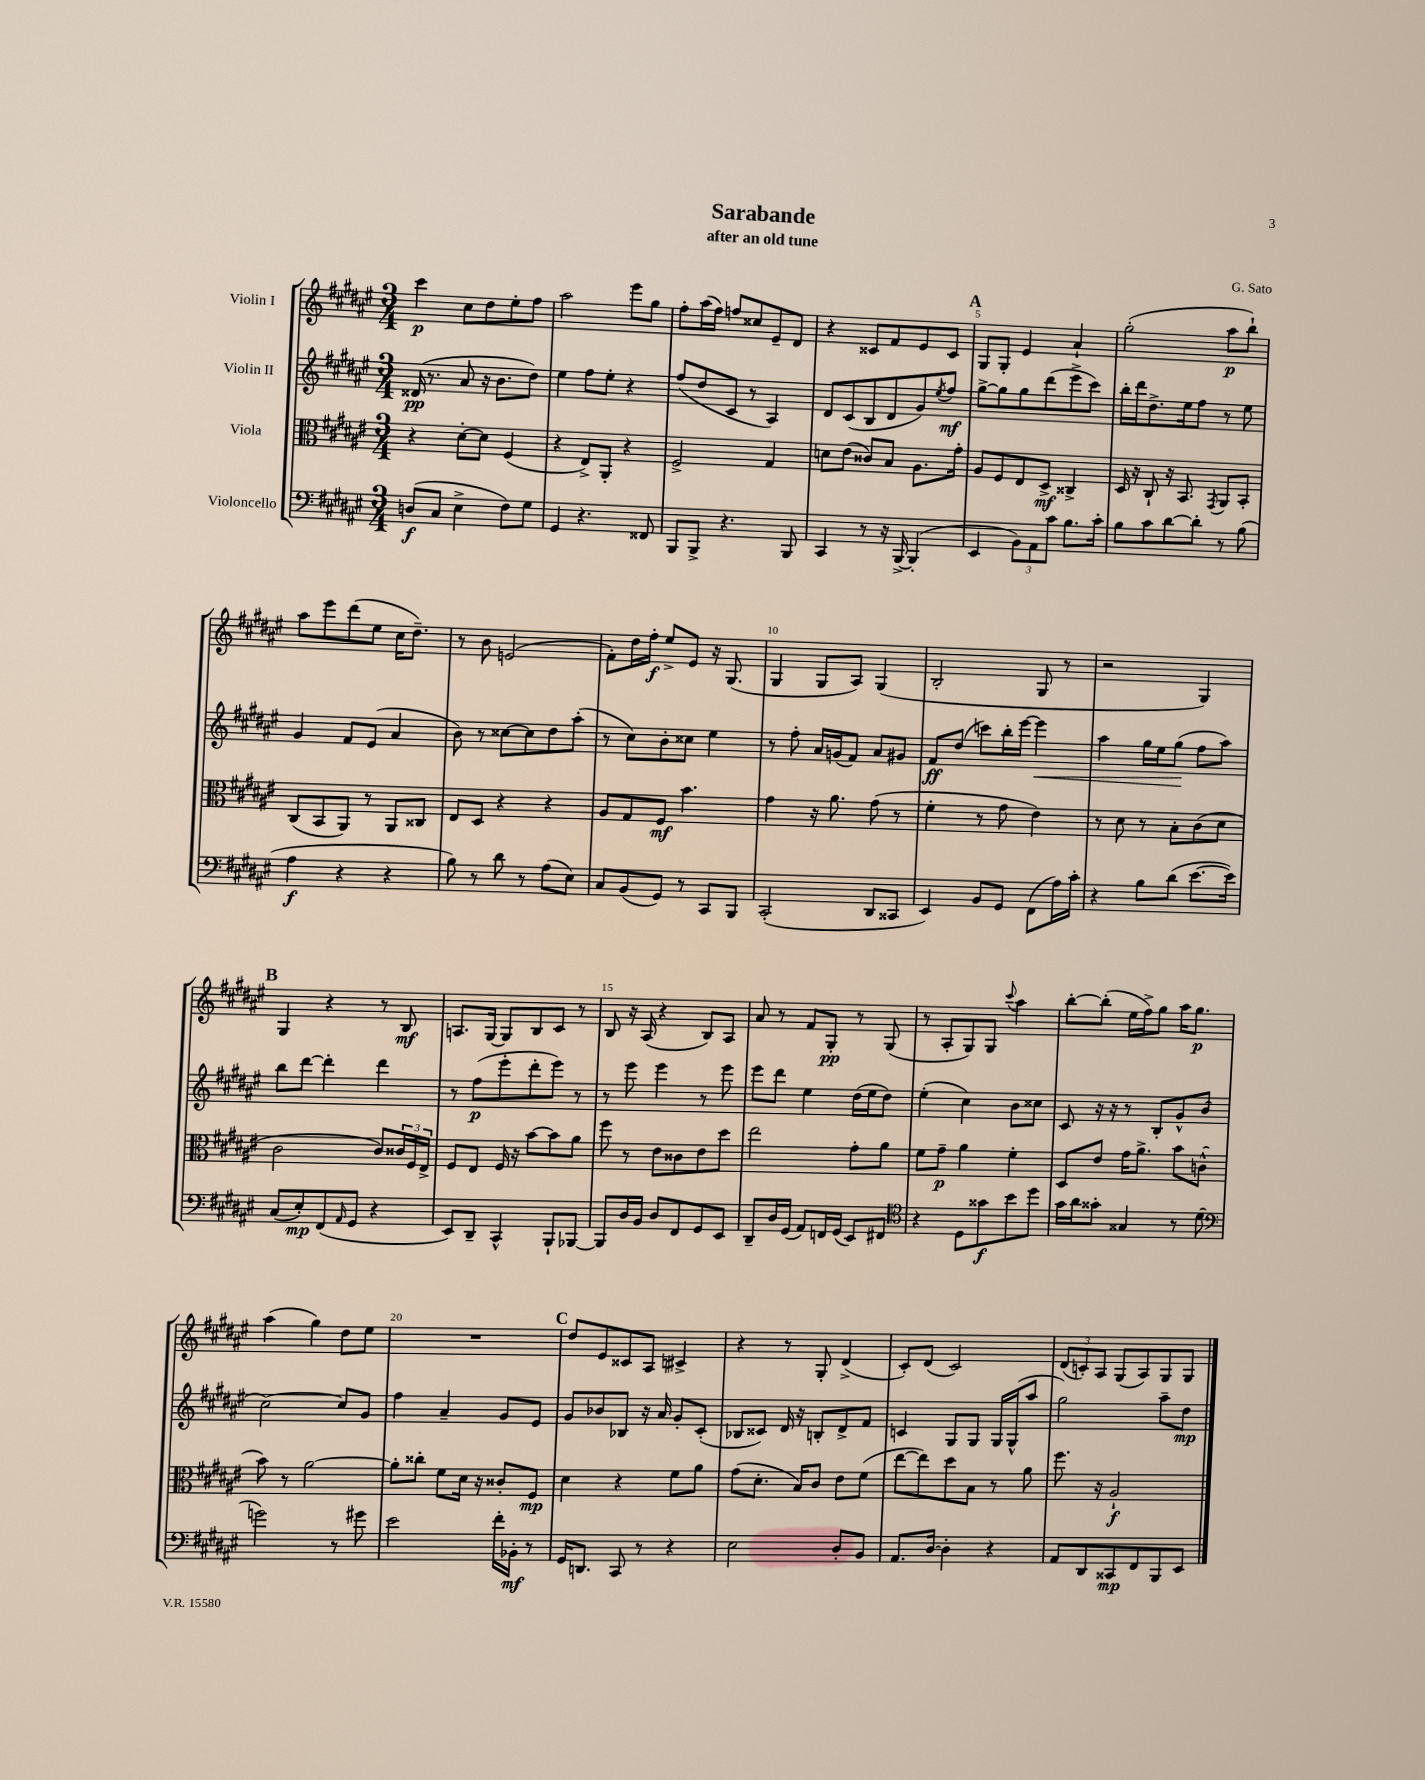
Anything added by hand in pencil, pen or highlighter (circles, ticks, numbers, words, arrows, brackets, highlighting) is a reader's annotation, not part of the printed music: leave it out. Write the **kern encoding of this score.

**kern	**kern	**kern	**kern
*staff4	*staff3	*staff2	*staff1
*clefF4	*clefC3	*clefG2	*clefG2
*k[f#c#g#d#a#e#]	*k[f#c#g#d#a#e#]	*k[f#c#g#d#a#e#]	*k[f#c#g#d#a#e#]
*M3/4	*M3/4	*M3/4	*M3/4
(8D/L	4r	(16d##/	4ccc#\
.	.	8.r	.
8C#/J	.	.	.
4E#^\	[8d#'\L	8a#/	8cc#\L
.	8d#\]J	16r	8dd#\
.	.	8.b\L	.
8F#\L)	(4F#/	.	8ee#'\
8G#\J	.	8dd#\J)	8ff#\J
=	=	=	=
4GG#/	4r	4ee#\	2aa#\
4.r	8E#^/L)	8ff#\L	.
.	8AA#'/J	8ee#'\J	.
.	4r	4r	8eee#\L
8FF##/	.	.	8gg#\J
=	=	=	=
8BBB/L	2F#^/	(8ff#/L	8ff#'\L
8BBB^/J	.	8dd#/	(16aa#\L
.	.	.	16ff#\JJ)
4.r	.	8c#/J	8ff/L
.	.	8r	8cc##/
.	4G#/	4A#/)	8e#~/
8BBB/	.	.	8d#/J
=	=	=	=
4CC#/	8d\L	8d#/L	4r
.	(8e#\J	(8c#/	.
8r	8c##/L)	8B/	8c##/L
16r	8B/J	8d#/	8f#/
[16BBB^/	.	.	.
(4BBB'/]	8.A#\L	8g#/)	8e#/
.	.	8qee#/	.
.	.	8ff#/J	8c##/J
.	16g#'\Jk	.	.
=	=	=	=
4EE#/	8A#/L	[8gg#^\L	8G#/L
.	8F#/	8gg#\]	8G#'/J
12BB\L)	8E#/	8gg#\	4e#/
12AA#\	.	.	.
.	8D#^/J	(8ddd#\	.
12c#\J	.	.	.
8.B\L	4C##^/	8eee#^\	4a#`/
.	.	8ccc#\J)	.
16c#'\Jk	.	.	.
=	=	=	=
8B\L	16D#/	16bb'\LL	(2gg#'\
.	16r	16ddd#\J	.
8c#\	8C#`/	8.dd#^\	.
[8d#\	16r	.	.
.	8.BB/	16ee#\k	.
8d#'\]J	.	8ff#\J	.
.	8qGG#/	.	.
8r	8AA#/L	8r	8aa#\L
(8B\	8BB'/J	8ee#\	8bb`\J)
=	=	=	=
4A#\	(8C#/L	4g#/	8aa#\L
.	8BB/	.	8eee#\
4r	8AA#/J)	8f#/L	(8ddd#\
.	8r	(8e#/J	8ee#\J
4r	8AA#/L	4a#/	16cc#\LK
.	.	.	8.dd#~\J)
.	8C##/J	.	.
=	=	=	=
8B\)	8E#/L	8b\)	8r
8r	8D#/J	8r	8b\
8d#\	4r	[8cc##\L	(2e/
8r	.	8cc##\]	.
(8A#\L	4r	8dd#\	.
8E#\J)	.	(8aa#'\J	.
=	=	=	=
8C#/L	8A#/L	8r	8f#'\L)
(8BB/	8G#/	8cc#\L)	16dd#\L
.	.	.	16ff#'\JJ
8GG#/J)	8F#/J	8b'\	8ee#^/L
8r	4.b\	8cc##\J	8e#/J
8CC#/L	.	4ee#\	16r
.	.	.	(8.G#/
8BBB/J	.	.	.
=	=	=	=
(2CC#'/	4g#\	8r	4G#/
.	.	8ff#'\	.
.	16r	16a#/LL	8G#/L
.	8.a#\	(16g/J	.
.	.	8f#/J)	8A#/J)
8DD#/L	(8g#\	8a#/L	(4G#/
8CC##/J	8r	8g#/J	.
=	=	=	=
4EE#/)	4f#'\	8f#/L	2B'/
.	.	(8dd#/J	.
8BB/L	8r	8ccc\L)	.
8GG#/J	8g#\	16bb'\L	.
.	.	[16eee#\JJ	.
(8FF#\L	4e#\)	4eee#\]	8G#/
16A#\L)	.	.	8r
16c#'\JJ	.	.	.
=	=	=	=
4r	8r	4aa#\	2r
.	8d#\	.	.
8B\L	8r	16gg#\LL	.
.	.	16ee#\J	.
(8d#\J	8B'\L	(8gg#\J	.
[8.e#\L	(8c#\	8ff#\L	4G#/)
.	8d#\J	8aa#\J)	.
16e#\]Jk)	.	.	.
=	=	=	=
(8C#/L	2c#\	8bb\L	4G#/
8E#'/)	.	[8ddd#\J	.
(8FF#/	.	4ddd#'\]	4r
16qqAA#/	.	.	.
8GG#/J	.	.	.
4r	8c#/L)	4ddd#\	8r
.	24c##/L	.	8B/
.	24F#/	.	.
.	24E#^/JJ	.	.
=	=	=	=
8EE#/L)	8F#/L	8r	8.A/L
8DD#~/J	8E#/J	(8ff#\L	.
.	.	.	[16G#/Jk
4CC#^^/	16F#/	8eee#'\	8G#/]L
.	16r	.	.
.	[8b\L	8ddd#'\	8B/
8BBB`/L	8b\]	8eee#\J)	8c#/J
[8BBB-/J	8a#\J	8r	8r
=	=	=	=
8BBB-/]L	8ff#\	8r	8B/
16D#/L	8r	8eee#\	16r
16BB/JJ	.	.	(16A#/
8D#/L	8e#\L	4eee#\	4r
8FF#/	8c##\	.	.
8GG#/	8e#\	8r	8B/L)
8EE#/J	8dd#\J	8eee#\	8A#/J
=	=	=	=
8DD#~/L	2ee#\	8eee#\L	8a#/
16D#/L	.	8ddd#\J	8r
(16GG#/JJ	.	.	.
8AA#/L)	.	4ee#\	8f#/L
16FF/L	.	.	8G#'/J
(16GG#/JJ	.	.	.
8EE#/L)	8g#'\L	(16dd#\LL	8r
.	.	16ee#\J	.
8FF#/J	8a#\J	8dd#\J)	(8G#/
=	=	=	=
*clefC4	*	*	*
4r	8f#\L	(4ee#'\	8r
.	8g#~\J	.	8A#'/L
8D#\L	4a#\	4cc#\)	8G#/)
8g##\	.	.	8G#/J
.	.	.	8qqccc#/
8b\	4f#'\	8b\L	4aa#\
8dd#\J	.	8cc##\J	.
=	=	=	=
16g#\LL	8D#/L	8c#/	[8bb'\L
16a#\J	.	.	.
8g##'\J	8e#/J	16r	(8bb'\]J
.	.	16r	.
4G##/	16g#\LK	8r	16ee#\LL
.	8.a#^\J	.	16ff#^\J)
.	.	8B'/L	8gg#\J
8r	8b\L	8g#^^/	16aa#\LK
.	.	.	8.gg#\J
(8d#\	(8c^^\J	(8b/J	.
=	=	=	=
*clefF4	*	*	*
2g\)	8b\)	[2cc#\)	(4aa#\
.	8r	.	.
.	[2a#\	.	4gg#\)
8r	.	8cc#/]L	8dd#\L
8g#\	.	8g#/J	8ee#\J
=	=	=	=
2e#\	8a#'\]L	4ff#\	2.r
.	8cc##'\J	.	.
.	8f#\L	4a#~/	.
.	16d#\Jk	.	.
.	16r	.	.
16f#'\LL	8c##'/L	8g#/L	.
16BB-'\JJ	.	.	.
8r	8F#/J	8e#/J	.
=	=	=	=
16GG#/LK	4d#\	8g#/L	8dd#/L
8.DD/J	.	.	.
.	.	8b-/	8e#/
8CC#/	4r	8B-/J	8c##/
8r	.	16r	8A#/J
.	.	16a#/	.
4r	8f#\L	8g#'/L	4c#^/
.	8a#\J	(8c#'/J	.
=	=	=	=
2E#\	(8g#\L	8B-/L	4r
.	8.d#'\J	8c##/J)	.
.	.	16d#/	8r
.	16B/LK)	16r	.
.	8c#/J	8B'/L	8G#'/
8D#'/L	8e#\L	8d#^/	(4d#^/
8BB/J	(8f#\J	8f#/J	.
=	=	=	=
8.AA#/L	[8ee#\L	4c/	8c#'/L)
.	8ee#\])	.	(8d#/J
[16D#/Jk	.	.	.
4D#'\]	8dd#\	8G#/L	2c#/)
.	8B\J	8G#/J	.
4r	8r	16G#/LL	.
.	.	(16G#^^/J	.
.	8a#\	8aa#/J	.
=	=	=	=
8AA#/L	8.ff#\	2gg#\)	(12d#/L
.	.	.	12c'/)
8DD#/	.	.	.
.	.	.	12A#/J
.	16r	.	.
8CC##/	2A#`/	.	(8G#/L
8FF#/	.	.	8A#/)
8BBB/	.	8aa#~\L	8G#/
8EE#/J	.	8dd#\J	8G#/J
==	==	==	==
*-	*-	*-	*-
